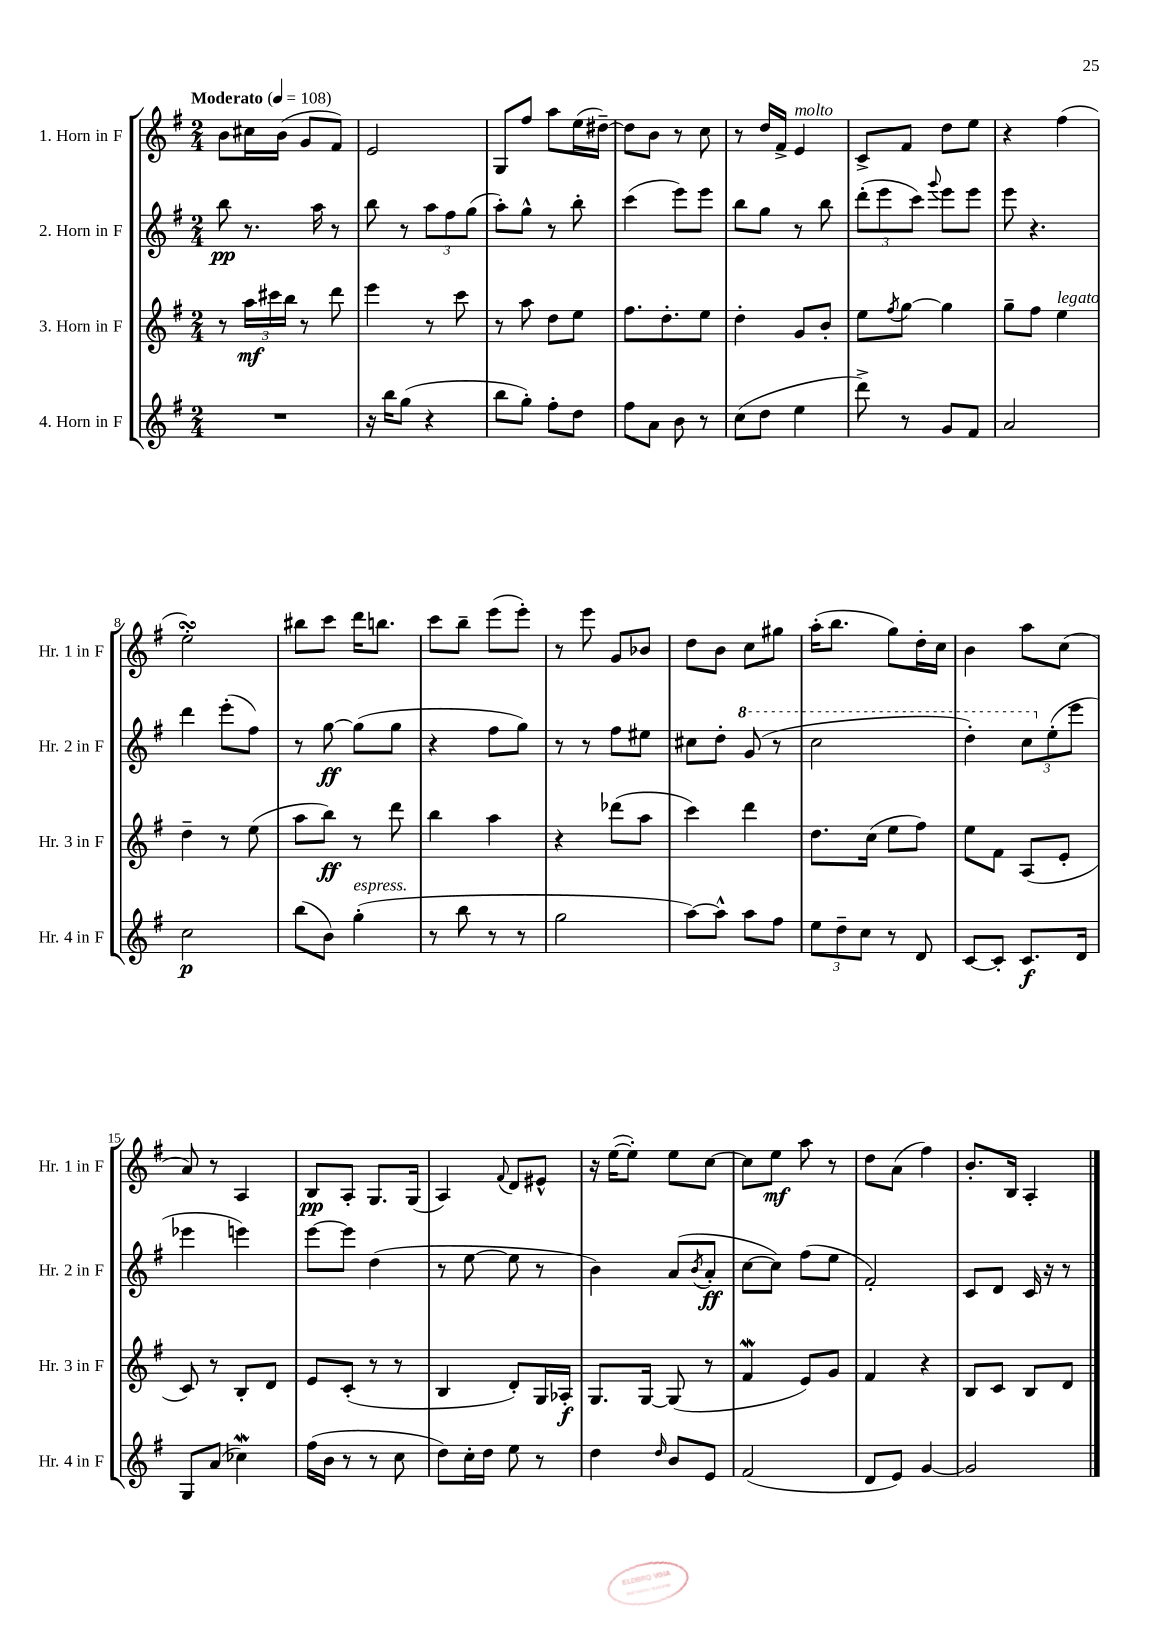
<<
\new StaffGroup <<
\new Staff = "s0" \with { instrumentName = "1. Horn in F" shortInstrumentName = "Hr. 1 in F" } {
    \clef treble \key g \major \numericTimeSignature \time 2/4 \tempo "Moderato" 4 = 108
    b'8 cis''16 b'16( g'8 fis'8) |
    e'2 |
    g8 fis''8 a''8 e''16( dis''16~--) |
    dis''8 b'8 r8 c''8 |
    r8 d''16 fis'16-> e'4^\markup { \italic "molto" } |
    c'8-> fis'8 d''8 e''8 |
    r4 fis''4( |
    e''2-.\turn) |
    bis''8 c'''8 d'''16 b''8. |
    c'''8 b''8-- e'''8( e'''8-.) |
    r8 e'''8 g'8 bes'8 |
    d''8 b'8 c''8 gis''8 |
    a''16-.( b''8. g''8) d''16-. c''16 |
    b'4 a''8 c''8( |
    a'8) r8 a4 |
    b8\pp a8-. g8. g16( |
    a4) \appoggiatura { fis'8 } d'8 eis'8-^ |
    r16 e''16~( e''8-.) e''8 c''8~ |
    c''8 e''8\mf a''8 r8 |
    d''8 a'8( fis''4) |
    b'8.-. b16 a4-. \bar "|." |
}
\new Staff = "s1" \with { instrumentName = "2. Horn in F" shortInstrumentName = "Hr. 2 in F" } {
    \clef treble \key g \major \numericTimeSignature \time 2/4
    b''8\pp r8. a''16 r8 |
    b''8 r8 \tuplet 3/2 { a''8 fis''8 g''8( } |
    a''8-.) g''8-^ r8 b''8-. |
    c'''4( e'''8) e'''8 |
    b''8 g''8 r8 b''8 |
    \tuplet 3/2 { d'''8-.( e'''8 c'''8) } \appoggiatura { g'''8 } e'''8 e'''8 |
    e'''8 r4. |
    d'''4 e'''8-.( fis''8) |
    r8 g''8~\ff g''8( g''8 |
    r4 fis''8 g''8) |
    r8 r8 fis''8 eis''8 |
    cis''8 d''8-. \ottava #1 g''8( r8 |
    c'''2 |
    d'''4-.) \tuplet 3/2 { c'''8 \ottava #0 e''8-.( e'''8 } |
    ees'''4 e'''4) |
    e'''8~ e'''8 d''4( |
    r8 e''8~ e''8 r8 |
    b'4) a'8( \acciaccatura { b'8 } a'8-.\ff |
    c''8~ c''8) fis''8( e''8 |
    fis'2-.) |
    c'8 d'8 c'16 r16 r8 \bar "|." |
}
\new Staff = "s2" \with { instrumentName = "3. Horn in F" shortInstrumentName = "Hr. 3 in F" } {
    \clef treble \key g \major \numericTimeSignature \time 2/4
    r8 \tuplet 3/2 { a''16\mf cis'''16 b''16 } r8 d'''8 |
    e'''4 r8 c'''8 |
    r8 a''8 d''8 e''8 |
    fis''8. d''8.-. e''8 |
    d''4-. g'8 b'8-. |
    e''8 \acciaccatura { fis''8 } g''8~ g''4 |
    g''8-- fis''8 e''4^\markup { \italic "legato" } |
    d''4-- r8 e''8( |
    a''8 b''8\ff) r8 d'''8 |
    b''4 a''4 |
    r4 des'''8( a''8 |
    c'''4) d'''4 |
    d''8. c''16( e''8 fis''8) |
    e''8 fis'8 a8( e'8-. |
    c'8) r8 b8-. d'8 |
    e'8 c'8-.( r8 r8 |
    b4 d'8-.) g16 aes16-.\f |
    g8. g16~ g8( r8 |
    fis'4\mordent e'8) g'8 |
    fis'4 r4 |
    b8 c'8 b8 d'8 \bar "|." |
}
\new Staff = "s3" \with { instrumentName = "4. Horn in F" shortInstrumentName = "Hr. 4 in F" } {
    \clef treble \key g \major \numericTimeSignature \time 2/4
    R2 |
    r16 b''16 g''8( r4 |
    b''8 g''8-.) fis''8-. d''8 |
    fis''8 a'8 b'8 r8 |
    c''8( d''8 e''4 |
    d'''8->) r8 g'8 fis'8 |
    a'2 |
    c''2\p |
    b''8( b'8) g''4-.^\markup { \italic "espress." }( |
    r8 b''8 r8 r8 |
    g''2 |
    a''8~) a''8-^ a''8 fis''8 |
    \tuplet 3/2 { e''8 d''8-- c''8 } r8 d'8 |
    c'8~ c'8-. c'8.\f d'16 |
    g8 a'8( ces''4\mordent) |
    fis''16( b'16 r8 r8 c''8 |
    d''8) c''16-. d''16 e''8 r8 |
    d''4 \grace { d''16 } b'8 e'8 |
    fis'2( |
    d'8 e'8) g'4~ |
    g'2 \bar "|." |
}
>>
>>
